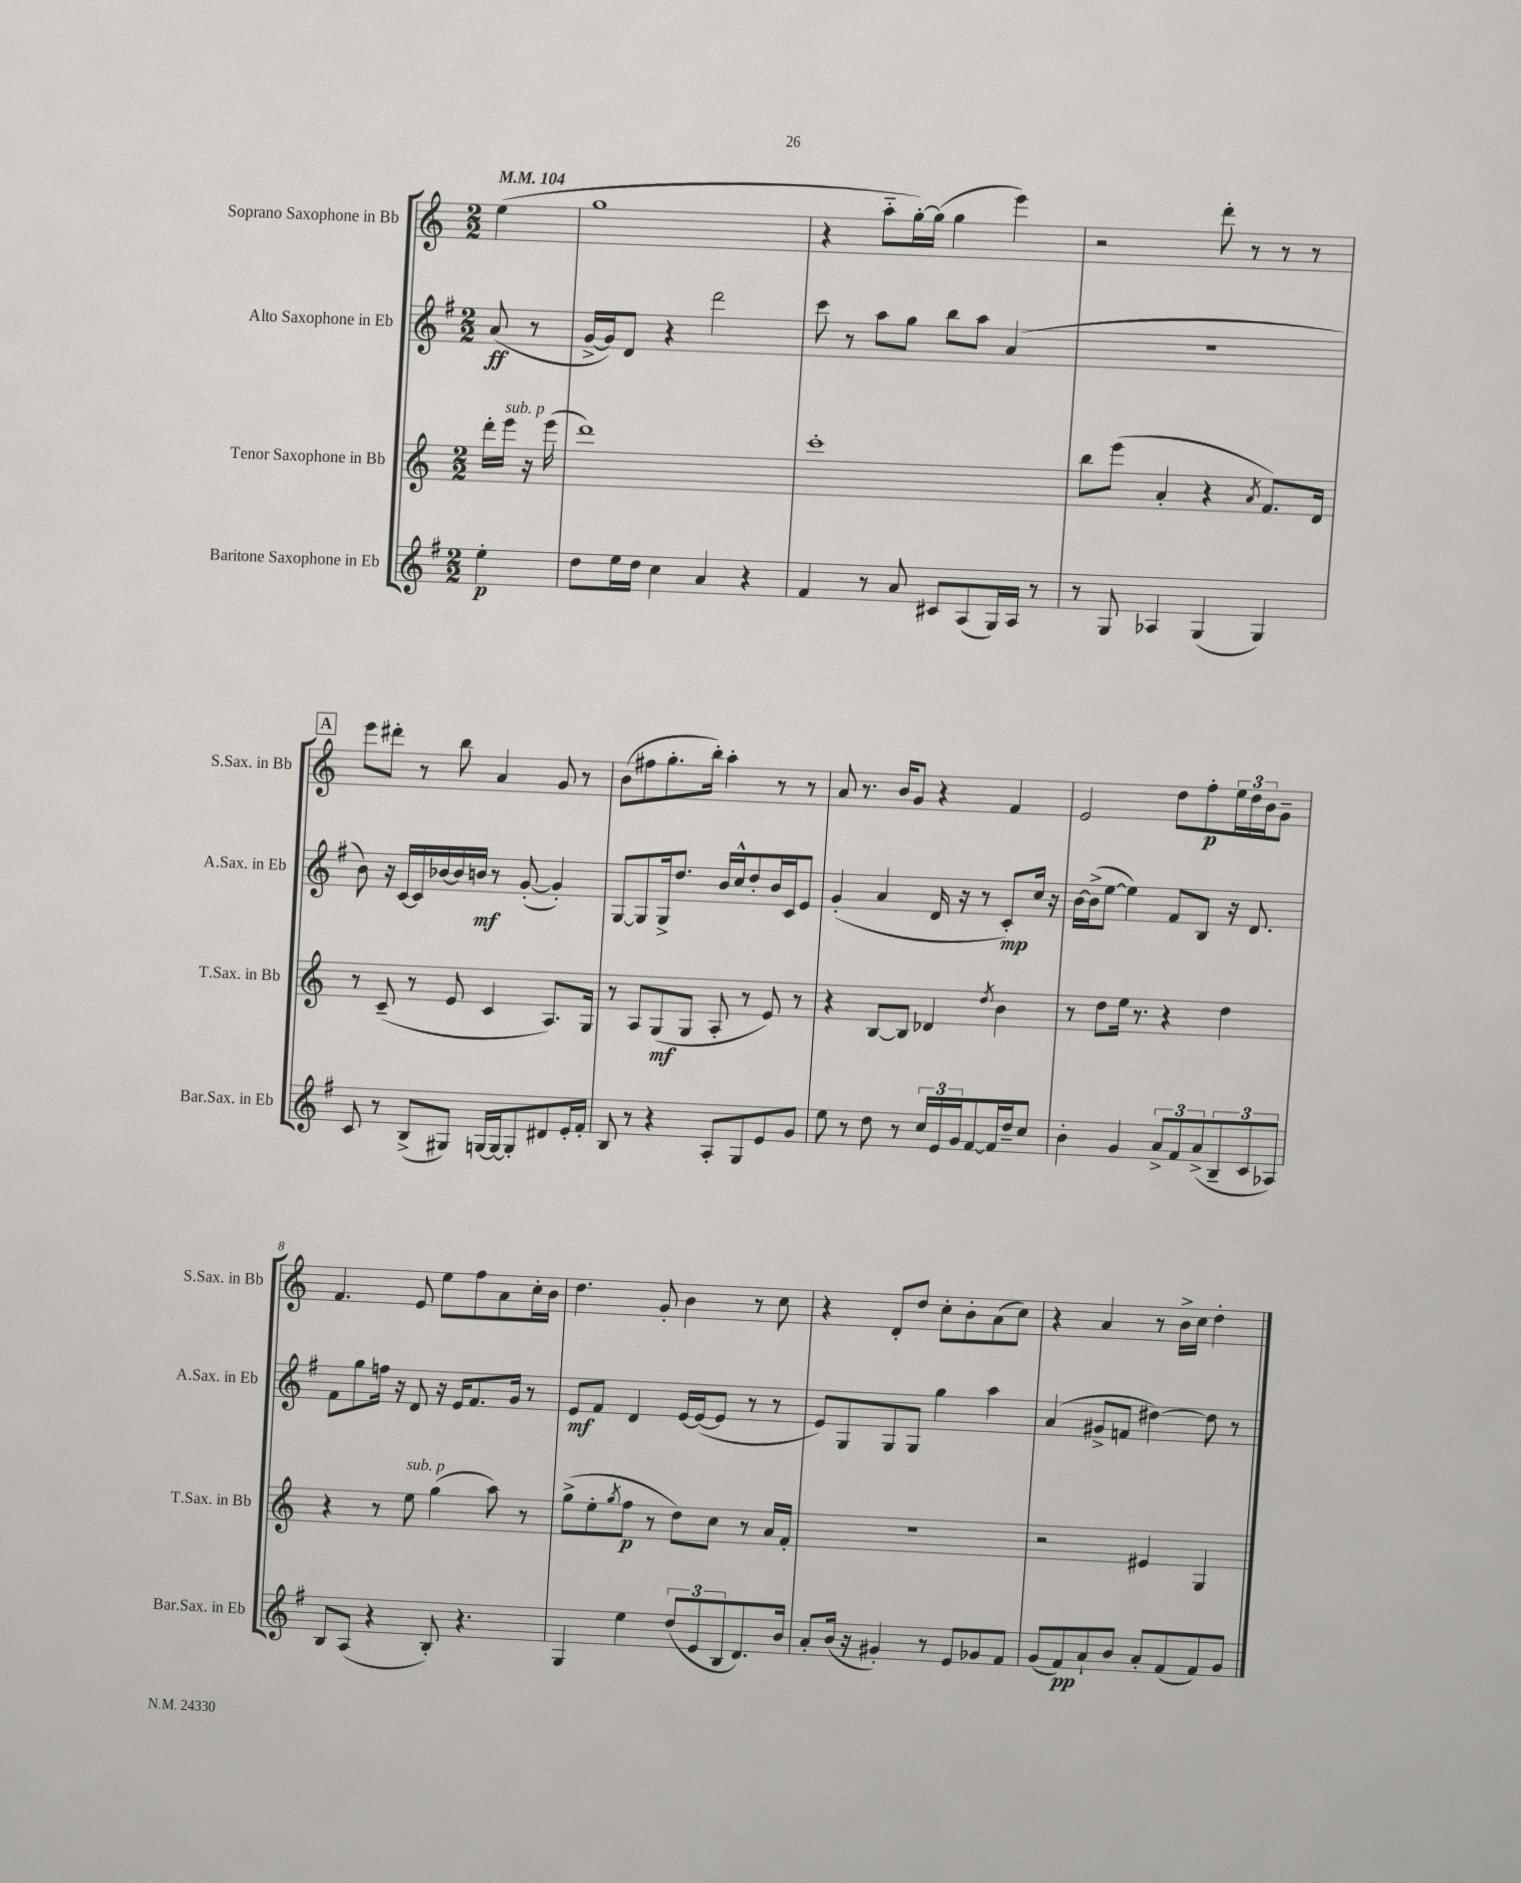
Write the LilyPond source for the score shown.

<<
\new StaffGroup <<
\new Staff = "s0" \with { instrumentName = "Soprano Saxophone in Bb" shortInstrumentName = "S.Sax. in Bb" } {
    \clef treble \key c \major \numericTimeSignature \time 2/2 \partial 4 \tempo 4 = 104
    e''4( |
    g''1 |
    r4 a''8-_ g''16~-.) g''16( g''4 e'''4) |
    r2 d'''8-. r8 r8 r8 |
    \mark \markup { \box "A" } e'''8 dis'''8-. r8 b''8 a'4 g'8 r8 |
    b'8( fis''8 g''8.-. b''16-.) a''4-. r8 r8 |
    a'8 r8. b'16 g'8 r4 f'4 |
    e'2 d''8 f''8-.\p \tuplet 3/2 { e''16 d''16 b'16 } g'8-- |
    f'4. e'8 e''8 f''8 a'8 c''16-. b'16 |
    d''4. g'8-. b'4 r8 c''8 |
    r4 d'8-. d''8 c''8-. b'8-. a'8( c''8) |
    r4 a'4 r8 b'16-> c''16 d''4-. \bar "|." |
}
\new Staff = "s1" \with { instrumentName = "Alto Saxophone in Eb" shortInstrumentName = "A.Sax. in Eb" } {
    \clef treble \key g \major \numericTimeSignature \time 2/2 \partial 4
    a'8\ff( r8 |
    g'16~-> g'16) d'8 r4 d'''2 |
    c'''8 r8 a''8 g''8 b''8 a''8 a'4( |
    r1 |
    \mark \markup { \box "A" } b'8) r16 c'16~ c'16 bes'16~ bes'16 b'16\mf r8 g'8~-.( g'4-.) |
    g8~ g8 g16-> d''8. b'16 c''16-^ d''8-. b'16 c'16 e'8 |
    g'4-.( a'4 d'16 r16 r8 c'8-.\mp) c''16 r16 |
    b'16~ b'16->( e''8~ e''4) fis'8 b8 r16 d'8. |
    fis'8 g''8 f''16 r16 d'8 r16 e'16 fis'8. g'16 r8 |
    e'8\mf fis'8 d'4 e'16~ e'16~( e'8 r8 r8 |
    e'8) g8 g8 g8 g''4 a''4 |
    a'4( gis'8-> f'8 dis''4~) dis''8 r8 \bar "|." |
}
\new Staff = "s2" \with { instrumentName = "Tenor Saxophone in Bb" shortInstrumentName = "T.Sax. in Bb" } {
    \clef treble \key c \major \numericTimeSignature \time 2/2 \partial 4
    d'''16-. e'''16^\markup { \italic "sub. p" } r16 e'''16( |
    d'''1) |
    c'''1-. |
    b''8 e'''8( a'4-. r4 \acciaccatura { a'8 } f'8.) d'16 |
    \mark \markup { \box "A" } r8 c'8--( r8 e'8 c'4 a8.) g16 |
    r8 a8 g8\mf( g8 a8-. r8 e'8) r8 |
    r4 b8~ b8 des'4 \acciaccatura { d''8 } b'4 |
    r8 d''8 e''16 r8. r4 d''4 |
    r4 r8 e''8^\markup { \italic "sub. p" } g''4( a''8) r8 |
    g''8->( e''8-. \acciaccatura { g''8 } f''8\p r8 d''8) c''8 r8 a'16 f'16-. |
    r1 |
    r2 eis'4 g4 \bar "|." |
}
\new Staff = "s3" \with { instrumentName = "Baritone Saxophone in Eb" shortInstrumentName = "Bar.Sax. in Eb" } {
    \clef treble \key g \major \numericTimeSignature \time 2/2 \partial 4
    e''4-.\p |
    d''8 e''16 d''16 c''4 a'4 r4 |
    fis'4 r8 a'8 cis'8 a8( g16) a16 r8 |
    r8 g8 aes4 g4( g4) |
    \mark \markup { \box "A" } c'8 r8 b8->( gis8) g16~ g16~ g8-. dis'8 e'16-. fis'16-. |
    b8 r8 r4 a8-. g8 e'8 g'8 |
    e''8 r8 d''8 r8 \tuplet 3/2 { c''16 e'16 g'16 } fis'8~ fis'16 d''16-- c''8 |
    b'4-. g'4 \tuplet 3/2 { a'8-> fis'8 a'8->( } \tuplet 3/2 { b8-- c'8 aes8) } |
    b8 a8( r4 b8-.) r4. |
    g4 e''4 \tuplet 3/2 { d''8( e'8 b8 } d'8.) b'16 |
    a'8-. b'16( r16 gis'4-.) r8 e'8 ges'8 fis'8 |
    g'8( fis'8\pp) a'8-! b'8 a'8-. fis'8( fis'8) g'8 \bar "|." |
}
>>
>>
